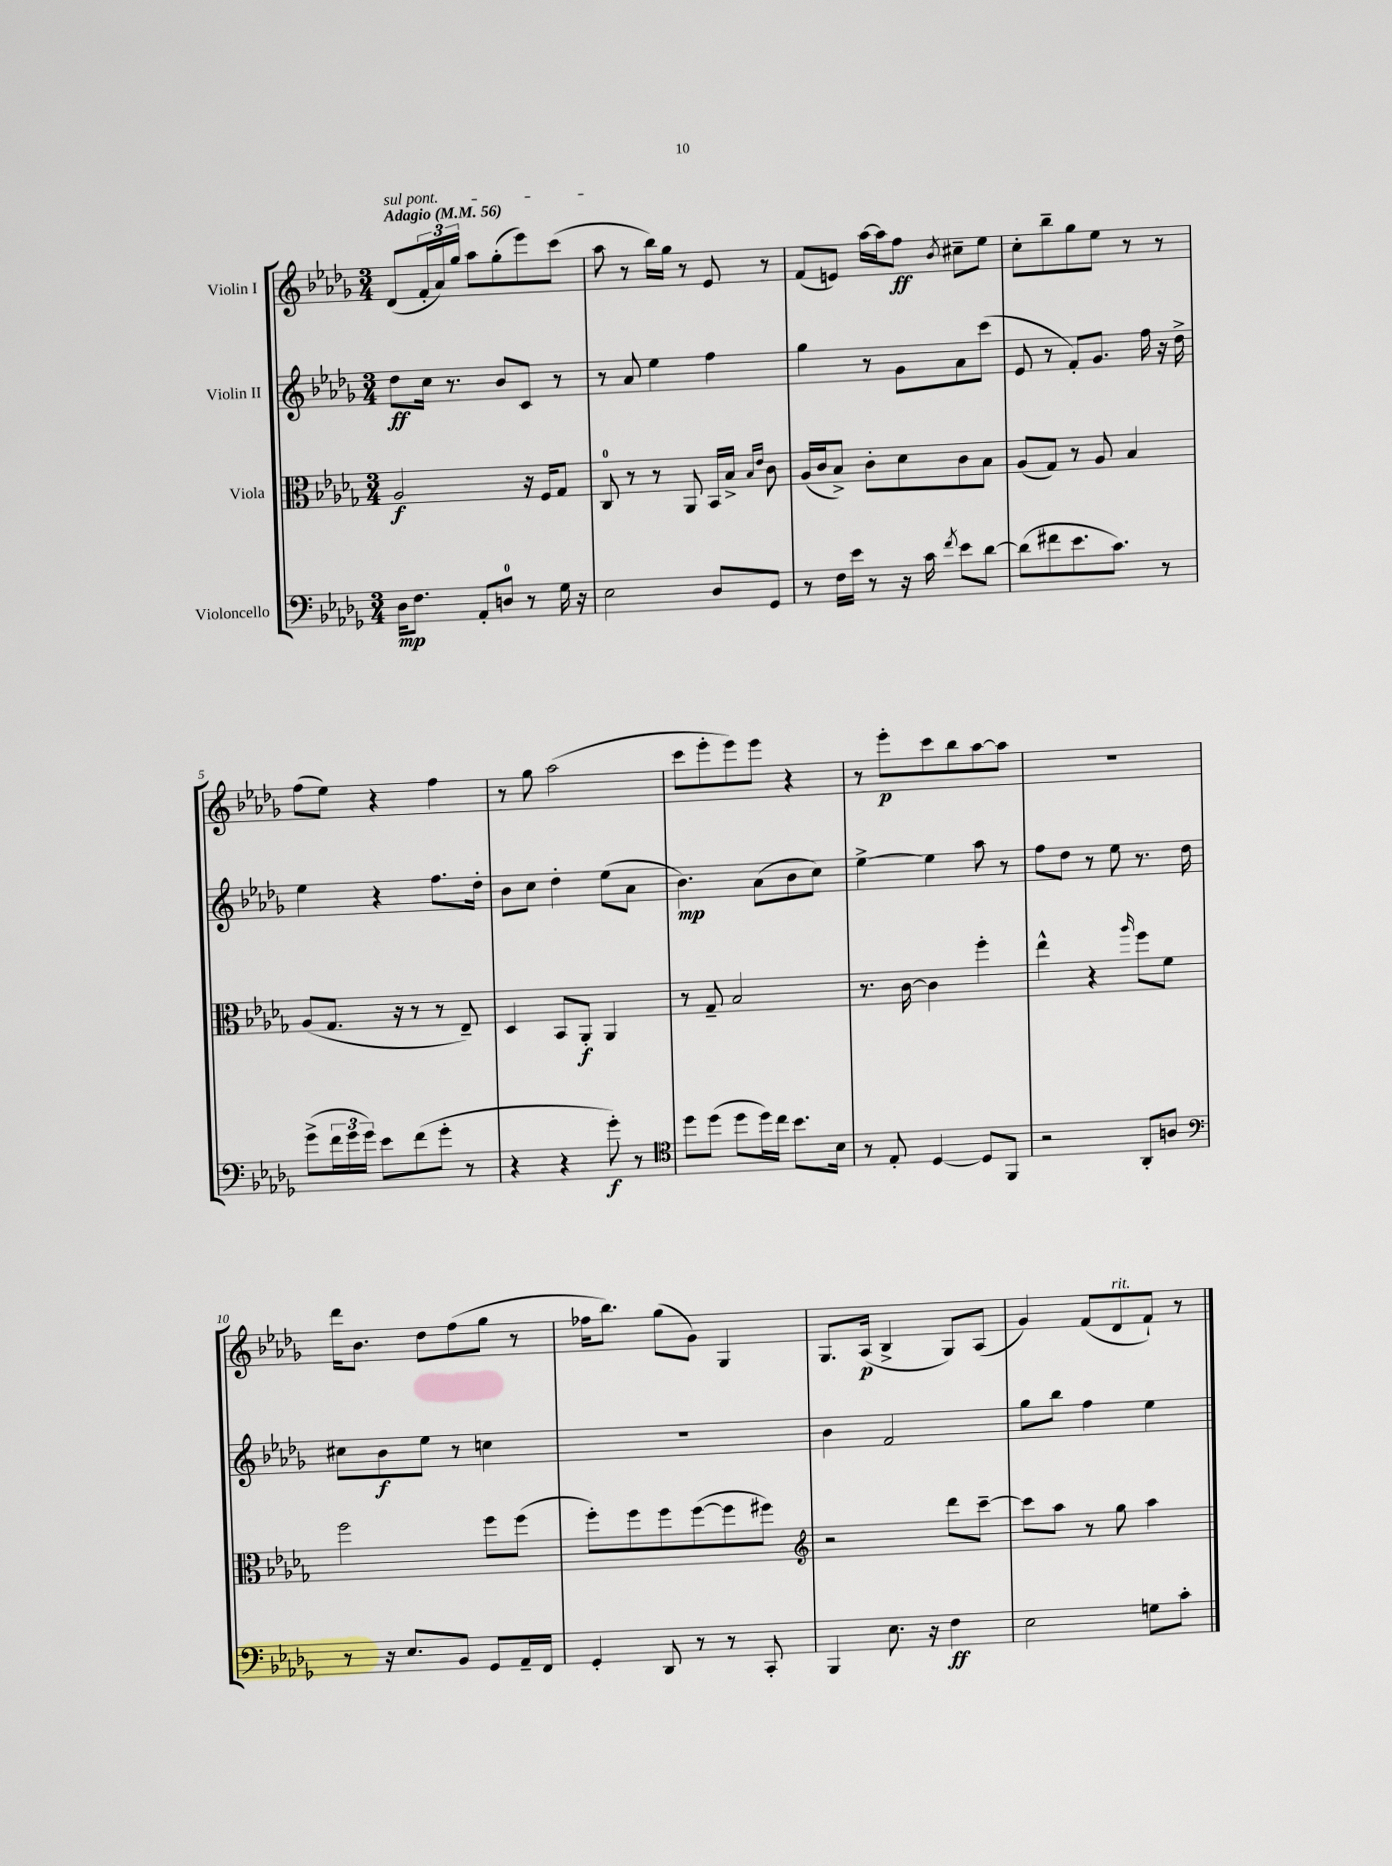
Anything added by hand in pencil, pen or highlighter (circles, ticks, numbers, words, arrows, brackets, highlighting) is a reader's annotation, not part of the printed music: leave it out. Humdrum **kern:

**kern	**dynam	**kern	**dynam	**kern	**dynam	**kern	**dynam
*part4	*part4	*part3	*part3	*part2	*part2	*part1	*part1
*staff4	*staff4	*staff3	*staff3	*staff2	*staff2	*staff1	*staff1
*I"Violoncello	*	*I"Viola	*	*I"Violin II	*	*I"Violin I	*
*clefF4	*	*clefC3	*	*clefG2	*	*clefG2	*
*k[b-e-a-d-g-]	*	*k[b-e-a-d-g-]	*	*k[b-e-a-d-g-]	*	*k[b-e-a-d-g-]	*
*M3/4	*	*M3/4	*	*M3/4	*	*M3/4	*
*MM56	*	*MM56	*	*MM56	*	*MM56	*
=1	=1	=1	=1	=1	=1	=1	=1
!	!	!	!	!	!	!LO:TX:a:B:t=Adagio	!
!	!	!	!	!	!	!LO:TX:a:i:t=sul pont.	!
16D-\KL	mp	2A-/	f	8dd-\L	ff	(8d-/L	.
8.F\J	.	.	.	.	.	.	.
.	.	.	.	16cc\Jk	.	24f'/L	.
.	.	.	.	.	.	24a-/)	.
.	.	.	.	8.r	.	.	.
.	.	.	.	.	.	24gg-/JJ	.
8AA-'/L	.	.	.	.	.	8aa-\L	.
8Dn/J	.	.	.	8b-/L	.	(8gg-'\	.
8r	.	16r	.	8c/J	.	8eee-\)	.
.	.	16F/KL	.	.	.	.	.
16G-\	.	8G-/J	.	8r	.	(8ccc\J	.
16r	.	.	.	.	.	.	.
=2	=2	=2	=2	=2	=2	=2	=2
2E-\	.	8C/	.	8r	.	8aa-\	.
.	.	8r	.	8a-/	.	8r	.
.	.	8r	.	4ee-\	.	16bb-\LL)	.
.	.	.	.	.	.	16gg-\JJ	.
.	.	8AA-/	.	.	.	8r	.
8D-/L	.	16BB-/LL	.	4ff\	.	8e-/	.
.	.	16B-^/JJ	.	.	.	.	.
.	.	16qqB-/LL	.	.	.	.	.
.	.	16qqe-/JJ	.	.	.	.	.
8GG-/J	.	8c\	.	.	.	8r	.
=3	=3	=3	=3	=3	=3	=3	=3
8r	.	(16A-/LL	.	4gg-\	.	(8f/L	.
.	.	16c/J	.	.	.	.	.
16F\LL	.	8B-^/J)	.	.	.	8en/J)	.
16e-\JJ	.	.	.	.	.	.	.
8r	.	8c'\L	.	8r	.	[16aa-\LL	.
.	.	.	.	.	.	16aa-\J]	.
16r	.	8d-\	.	8g-\L	.	8ff\J	ff
16c\	.	.	.	.	.	.	.
8qf/	.	.	.	.	.	8qb-/	.
8e-\L	.	8c\	.	8a-\	.	8cc#X~\L	.
[8d-\J	.	8B-\J	.	(8ccc\J	.	8ee-\J	.
=4	=4	=4	=4	=4	=4	=4	=4
(8d-\L]	.	(8A-/L	.	8e-/	.	8cc'\L	.
8f#X\	.	8G-/J)	.	8r	.	8bb-~\	.
8.e-\	.	8r	.	8f'/L)	.	8gg-\	.
.	.	8A-/	.	8.g-/J	.	8ee-\J	.
8.c\J)	.	.	.	.	.	.	.
.	.	4B-/	.	.	.	8r	.
.	.	.	.	16ff\	.	.	.
8r	.	.	.	16r	.	8r	.
.	.	.	.	16dd-^\	.	.	.
!!LO:LB:g=z
=5	=5	=5	=5	=5	=5	=5	=5
(8g-^\L	.	(8A-/L	.	4ee-\	.	(8ff\L	.
24f\L	.	8.G-/J	.	.	.	8ee-\J)	.
24g-\	.	.	.	.	.	.	.
24g-\JJ)	.	.	.	.	.	.	.
8e-\L	.	.	.	4r	.	4r	.
.	.	16r	.	.	.	.	.
(8f\	.	8r	.	.	.	.	.
8g-'\J	.	8r	.	8.ff\L	.	4ff\	.
8r	.	8E-~/)	.	.	.	.	.
.	.	.	.	16dd-'\Jk	.	.	.
=6	=6	=6	=6	=6	=6	=6	=6
4r	.	4D-/	.	8b-\L	.	8r	.
.	.	.	.	8cc\J	.	8gg-\	.
4r	.	8BB-/L	.	4dd-'\	.	(2aa-\	.
.	.	8AA-'/J	f	.	.	.	.
8g-'\)	f	4AA-/	.	(8ee-\L	.	.	.
8r	.	.	.	8a-\J	.	.	.
=7	=7	=7	=7	=7	=7	=7	=7
*clefC4	*	*	*	*	*	*	*
8dd-\L	.	8r	.	4.b-\)	mp	8ccc\L	.
(8dd-\J	.	8G-~/	.	.	.	8eee-'\	.
8dd-\L	.	2B-/	.	.	.	8eee-\)	.
16dd-\L)	.	.	.	(8a-\L	.	8eee-\J	.
16cc\JJ	.	.	.	.	.	.	.
8.b-\L	.	.	.	8b-\	.	4r	.
.	.	.	.	8cc\J)	.	.	.
16B-\Jk	.	.	.	.	.	.	.
=8	=8	=8	=8	=8	=8	=8	=8
8r	.	8.r	.	[4ee-^\	.	8r	.
8E-'/	.	.	.	.	.	8eee-'\L	p
.	.	[16c\	.	.	.	.	.
[4D-/	.	4c\]	.	4ee-\]	.	8ccc\	.
.	.	.	.	.	.	8bb-\	.
8D-/L]	.	4ff'\	.	8aa-\	.	[8aa-\	.
8FF/J	.	.	.	8r	.	8aa-\J]	.
=9	=9	=9	=9	=9	=9	=9	=9
2r	.	4ee-^^\	.	8ff\L	.	2.r	.
.	.	.	.	8dd-\J	.	.	.
.	.	4r	.	8r	.	.	.
.	.	.	.	8ee-\	.	.	.
.	.	16qqaa-/	.	.	.	.	.
8AA-'/L	.	8ff\L	.	8.r	.	.	.
8An/J	.	8f\J	.	.	.	.	.
.	.	.	.	16dd-\	.	.	.
!!LO:LB:g=z
=10	=10	=10	=10	=10	=10	=10	=10
*clefF4	*	*	*	*	*	*	*
8r	.	2ff\	.	8cc#X\L	.	16ddd-\KL	.
.	.	.	.	.	.	8.b-\J	.
16r	.	.	.	8b-\	f	.	.
8.E-/L	.	.	.	.	.	.	.
.	.	.	.	8ee-\J	.	8dd-\L	.
8BB-/J	.	.	.	8r	.	(8ff\	.
8GG-/L	.	8ff\L	.	4ccn\	.	8gg-\J	.
16AA-~/L	.	(8ff\J	.	.	.	8r	.
16FF/JJ	.	.	.	.	.	.	.
=11	=11	=11	=11	=11	=11	=11	=11
4GG-'/	.	8ff'\L)	.	2.r	.	16ff-X\KL	.
.	.	.	.	.	.	8.bb-\J)	.
.	.	8ff\	.	.	.	.	.
8DD-/	.	8ff\	.	.	.	(8gg-\L	.
8r	.	([8ff\	.	.	.	8g-\J)	.
8r	.	8ff\]	.	.	.	4G-/	.
8CC'/	.	8ff#X\J)	.	.	.	.	.
=12	=12	=12	=12	=12	=12	=12	=12
*	*	*clefG2	*	*	*	*	*
4BBB-/	.	2r	.	4b-\	.	8.G-/L	.
.	.	.	.	.	.	(16A-/Jk	p
8.E-\	.	.	.	2f/	.	4B-^/	.
16r	.	.	.	.	.	.	.
4F\	ff	8ddd-\L	.	.	.	8G-/L)	.
.	.	[8ccc~\J	.	.	.	(8A-/J	.
=13	=13	=13	=13	=13	=13	=13	=13
2E-\	.	8ccc\L]	.	8gg-\L	.	4g-/)	.
.	.	8aa-\J	.	8bb-\J	.	.	.
.	.	8r	.	4ff\	.	(8f/L	.
!	!	!	!	!	!	!LO:TX:a:i:t=rit.	!
.	.	8gg-\	.	.	.	8d-/	.
8Gn\L	.	4aa-\	.	4ee-\	.	8f`/J)	.
8c'\J	.	.	.	.	.	8r	.
==	==	==	==	==	==	==	==
*-	*-	*-	*-	*-	*-	*-	*-
